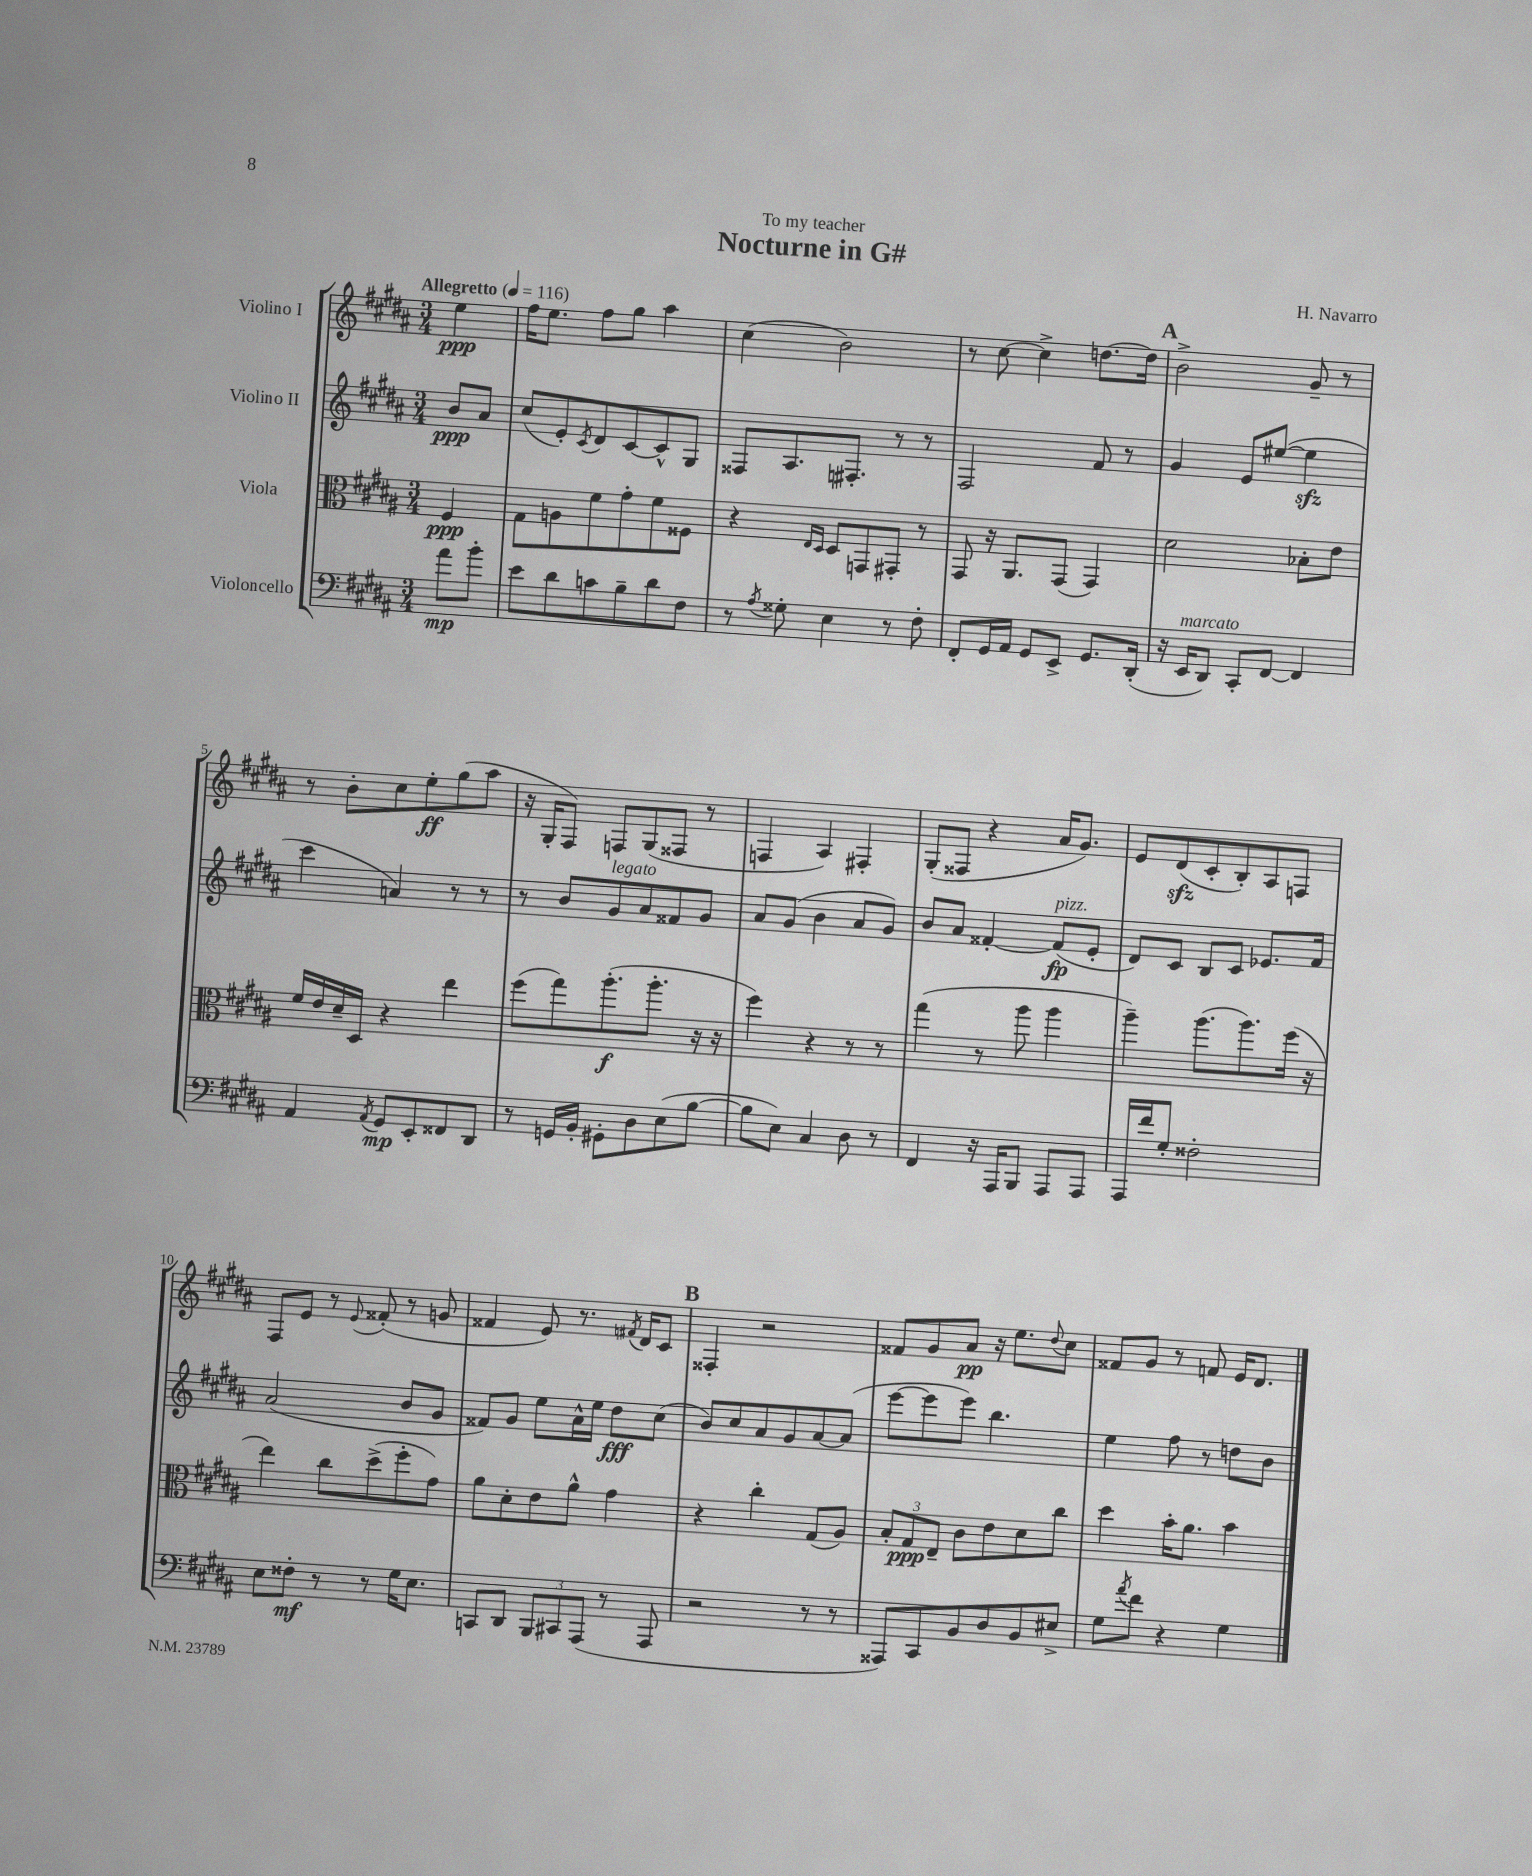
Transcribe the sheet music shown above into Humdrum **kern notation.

**kern	**kern	**kern	**kern
*staff4	*staff3	*staff2	*staff1
*clefF4	*clefC3	*clefG2	*clefG2
*k[f#c#g#d#a#]	*k[f#c#g#d#a#]	*k[f#c#g#d#a#]	*k[f#c#g#d#a#]
*M3/4	*M3/4	*M3/4	*M3/4
*MM116	*MM116	*MM116	*MM116
8a#	4F#	8b	4ee
8b'	.	8a#	.
=	=	=	=
8e	8G#	(8cc#	16ff#
.	.	.	8.ee
8d#	8A	8e')	.
.	.	8qc#	.
8c	8f#	8d#	8ff#
8B~	8g#'	[8c#	8gg#
8d#	8f#	8c#^^]	4aa#
8F#	8F##	8G#	.
=	=	=	=
8r	4r	8F##	(4cc#
8qA#	.	.	.
8G##'	.	8.A#	.
.	16qqE	.	.
.	16qqD#	.	.
4E	8D#	.	2b)
.	.	8.F#'	.
.	8GG	.	.
8r	8GG#'	8r	.
8F#'	8r	8r	.
=	=	=	=
8FF#'	8GG#	2F#	8r
16GG#	16r	.	[8cc#
16AA#	8.AA#	.	.
8GG#	.	.	4cc#^]
8EE^	(8GG#	.	.
8.GG#	4GG#)	8f#	[8.dd
.	.	8r	.
(16DD#'	.	.	16dd]
=	=	=	=
16r	2d#	4g#	2b^
16EE	.	.	.
8DD#)	.	.	.
8CC#'	.	8e	.
[8FF#	.	([8ee#	.
4FF#]	8B-'	4ee#]	8g#~
.	8e	.	8r
=	=	=	=
4AA#	16f#	4ccc#	8r
.	16e	.	.
.	16d#~	.	8b'
.	16D#	.	.
8qAA#	.	.	.
8GG#	4r	4a)	8cc#
8EE'	.	.	8ee'
8FF##	4ee	8r	(8gg#
8DD#	.	8r	8aa#
=	=	=	=
8r	(8ff#	8r	16r
.	.	.	16G#'
16GG	8gg#)	8b	8F#)
16BB'	.	.	.
8GG#'	(8.aa#'	8g#	8F
8D#	.	8a#	(8G#
.	8.aa#'	.	.
(8E	.	8f##	8F##
[8B	16r	8g#	8r
.	16r	.	.
=	=	=	=
8B]	4ff#)	8a#	4F
8E)	.	(8g#	.
4C#	4r	4b	4A#)
8D#	8r	8a#	4F#'
8r	8r	8g#)	.
=	=	=	=
4FF#	(4gg#	8b	(8G#'
.	.	8a#	8F##
16r	8r	[4f##'	4r
16AAA#	.	.	.
8BBB	8aa#	.	.
8AAA#	4aa#	(8f##]	16a#
.	.	.	8.g#)
8AAA#	.	8e'	.
=	=	=	=
16AAA#	4aa#~)	8d#)	8e
16f#	.	.	.
8G#'	.	8c#	(8d#
2F##'	(8.aa#	8B	8c#'
.	.	8c#	8B')
.	8.aa#)	.	.
.	.	8.e-	8A#
.	(16ff#	.	8F
.	16r	16f#	.
=	=	=	=
8E	4ee)	(2a#	8F#
8F##'	.	.	8e
8r	8cc#	.	8r
.	.	.	8qqe
8r	(8dd#^	.	(8f##'
16G#	8ff#'	8b	8r
8.E	.	.	.
.	8g#)	8g#	8g
=	=	=	=
8CC	8a#	8f##)	4f##
8DD#	8d#'	8g#	.
12BBB	8e	8ee	8e)
12CC#	.	.	.
.	8a#^^	16a#^^	8.r
(12AAA#	.	.	.
.	.	16ee	.
8r	4g#	8dd#	.
.	.	.	8qf#
.	.	.	16d#
8AAA#	.	(8cc#	8c#
=	=	=	=
2r	4r	8b)	4F##'
.	.	8cc#	.
.	4cc#'	8a#	2r
.	.	8g#	.
8r	(8G#	[8a#	.
8r	8A#)	(8a#]	.
=	=	=	=
8AAA##)	12B'	[8eee	8f##
.	12G#	.	.
8CC#	.	8eee]	8g#
.	12E~	.	.
8BB	8c#	8eee)	8a#
8D#	8e	4.bb	16r
.	.	.	8.ee
8BB	8d#	.	.
.	.	.	8qqdd#
8E#^	8cc#	.	8cc#
=	=	=	=
8G#	4dd#	4ee	8f##
8qa#	.	.	.
8f#	.	.	8g#
4r	16b'	8ff#	8r
.	8.a#	.	.
.	.	8r	8f
4G#	4b	8dd	16e
.	.	.	8.d#
.	.	8b	.
==	==	==	==
*-	*-	*-	*-
